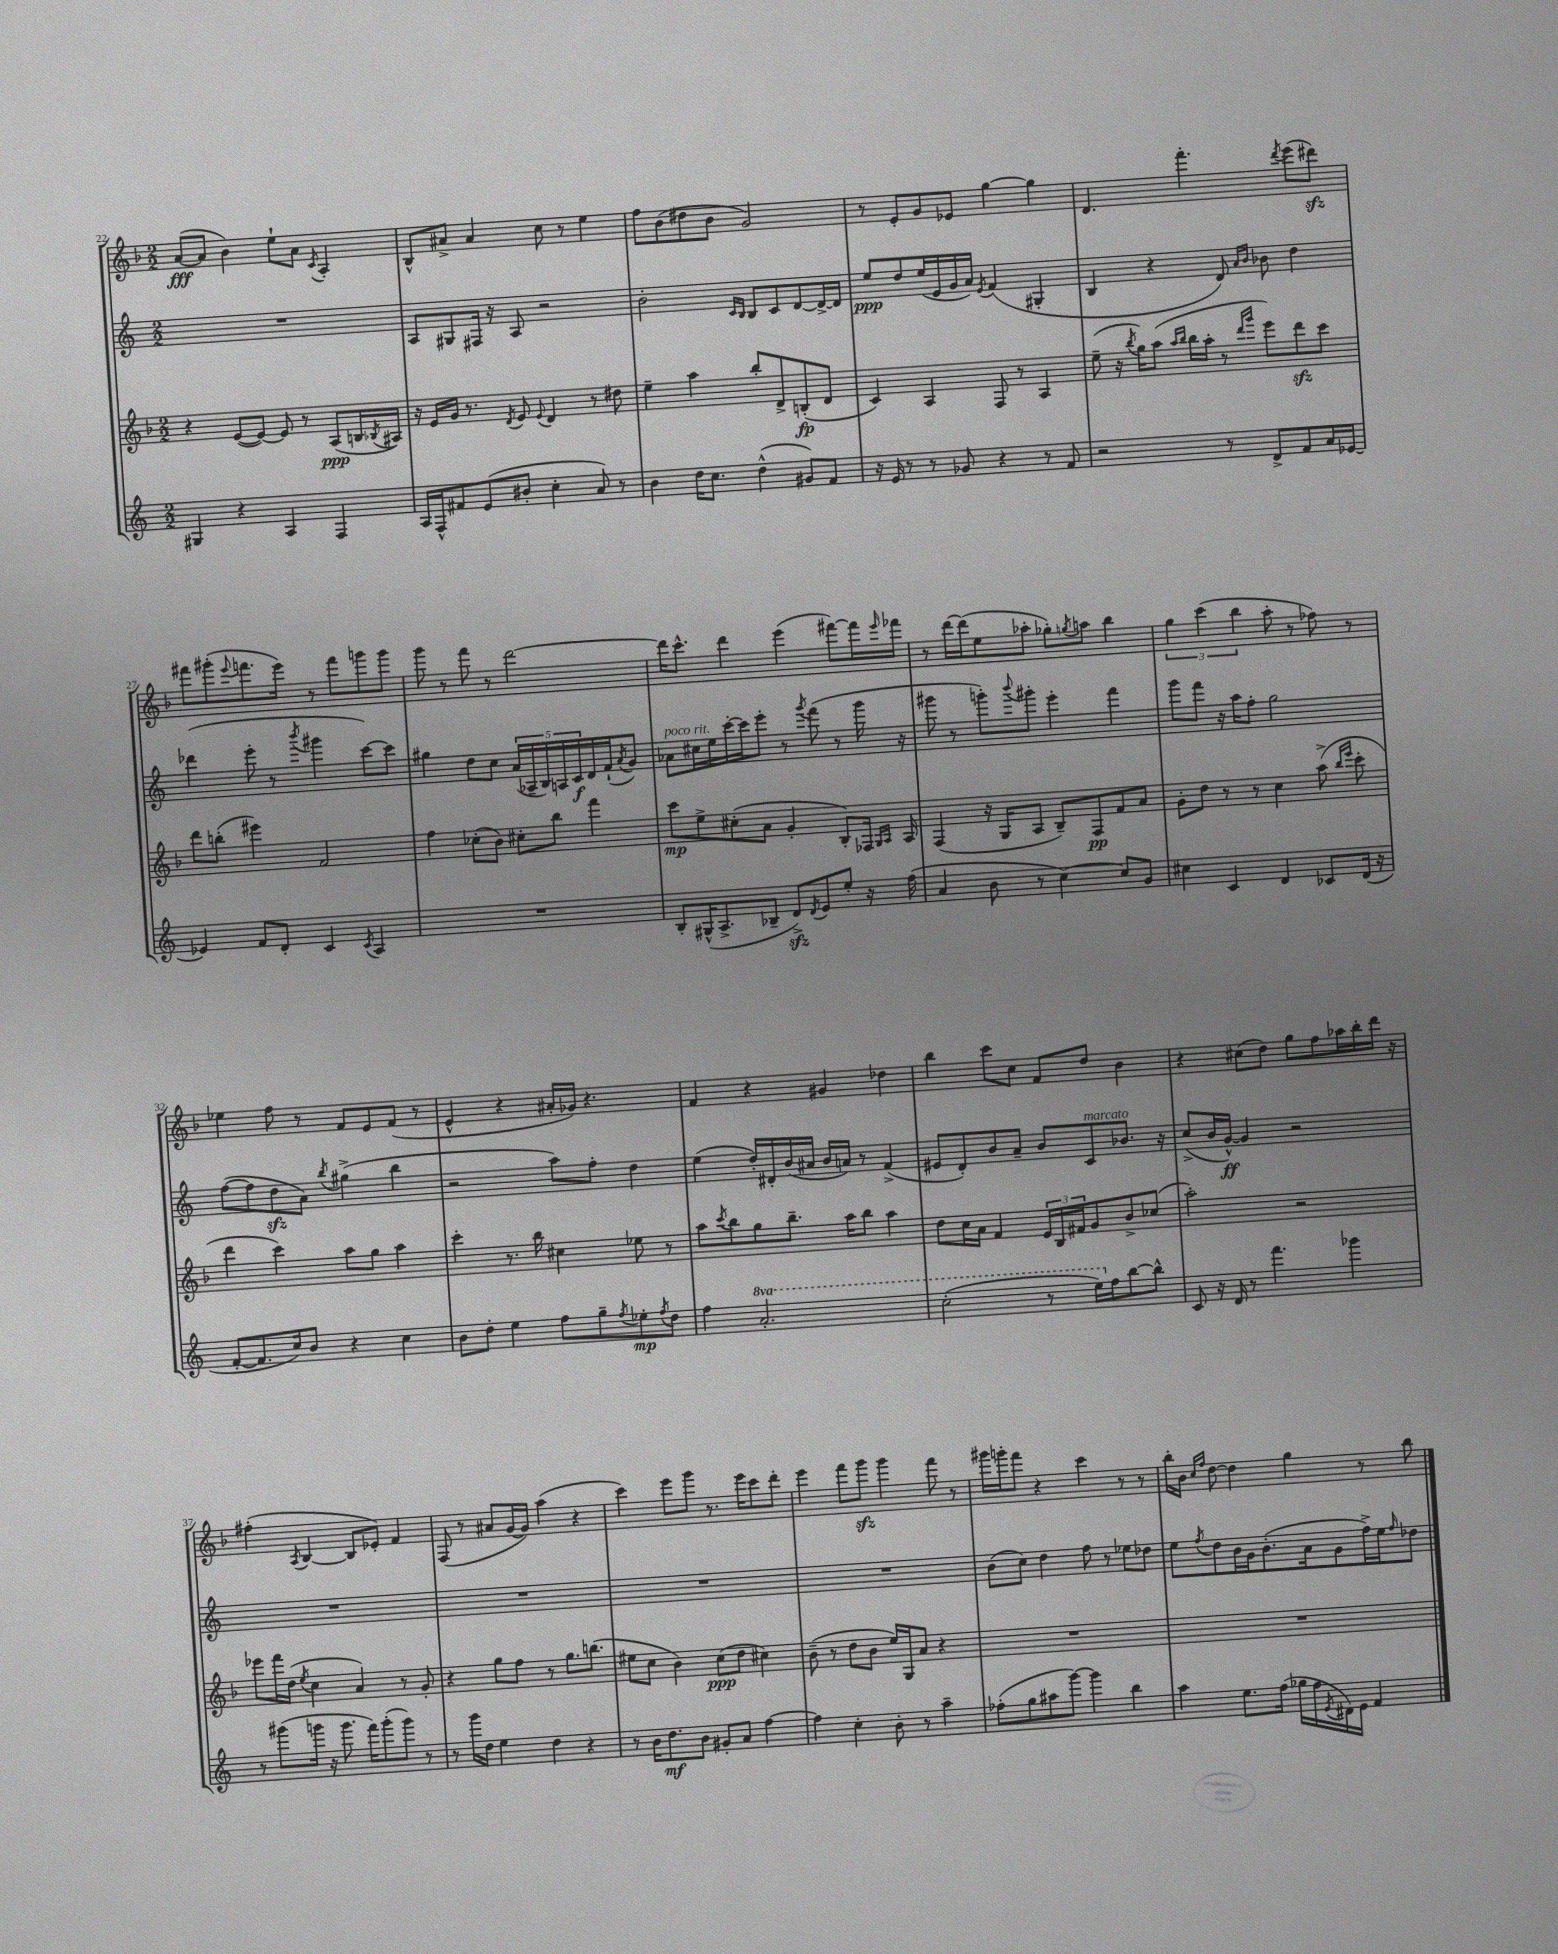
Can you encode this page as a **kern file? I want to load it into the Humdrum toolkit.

**kern	**dynam	**kern	**dynam	**kern	**dynam	**kern	**dynam
*part4	*part4	*part3	*part3	*part2	*part2	*part1	*part1
*staff4	*staff4	*staff3	*staff3	*staff2	*staff2	*staff1	*staff1
*clefG2	*	*clefG2	*	*clefG2	*	*clefG2	*
*k[]	*	*k[b-]	*	*k[]	*	*k[b-]	*
*M2/2	*	*M2/2	*	*M2/2	*	*M2/2	*
=22	=22	=22	=22	=22	=22	=22	=22
4G#X/	.	4r	.	1r	.	([8a/L	fff
.	.	.	.	.	.	8a/J]	.
4r	.	([8e/L	.	.	.	4b-\)	.
.	.	8e/J_)	.	.	.	.	.
4A/	.	8e/]	.	.	.	8ee`\L	.
.	.	8r	.	.	.	8a\J	.
.	.	.	.	.	.	8qc/	.
4F/	.	(8A/L	ppp	.	.	4A'/	.
.	.	16Bn/L	.	.	.	.	.
.	.	8qB-X/	.	.	.	.	.
.	.	16A#X/JJ)	.	.	.	.	.
=23	=23	=23	=23	=23	=23	=23	=23
16A/LL	.	16r	.	8A/L	.	8B-^^/L	.
16F^^/J	.	16e/LL	.	.	.	.	.
8f#X/	.	16g/JJ	.	8G#X/	.	8a#X^/J	.
.	.	8.r	.	.	.	.	.
(8e/	.	.	.	16F#X/Jk	.	4a#/	.
.	.	.	.	16r	.	.	.
.	.	8qd/	.	.	.	.	.
8b#X'/J	.	8e/	.	8A/	.	.	.
.	.	8qqe/	.	.	.	.	.
4cc'\	.	4d/	.	2r	.	8cc\	.
.	.	.	.	.	.	8r	.
8a/)	.	8r	.	.	.	4ee\	.
8r	.	8dd#X\	.	.	.	.	.
=24	=24	=24	=24	=24	=24	=24	=24
4b\	.	4ee~\	.	2b'\	.	8ff\L	.
.	.	.	.	.	.	(8b-\	.
16dd\KL	.	4aa\	.	.	.	8dd#X\	.
8.cc\J	.	.	.	.	.	.	.
.	.	.	.	.	.	8b-\J	.
.	.	.	.	16qqc/LL	.	.	.
.	.	.	.	16qqB/JJ	.	.	.
(4dd^^\	.	8bb-'/L	.	8B/L	.	2g/)	.
.	.	8d^/	.	8c/	.	.	.
8g#X/L)	.	(8Bn'/	fp	[8d/	.	.	.
8f/J	.	8d/J	.	16d^/L_	.	.	.
.	.	.	.	16d/JJ]	.	.	.
=25	=25	=25	=25	=25	=25	=25	=25
16r	.	4c/)	.	8ee/L	ppp	8r	.
16e/	.	.	.	.	.	.	.
8r	.	.	.	8dd/	.	8e'/L	.
8r	.	4A/	.	(16ee/L	.	8g/	.
.	.	.	.	16e/	.	.	.
8g-X/	.	.	.	16g/	.	8e-X/J	.
.	.	.	.	16a/JJ)	.	.	.
.	.	.	.	8qe/	.	.	.
4r	.	8F/	.	(4f/	.	[4gg\	.
.	.	8r	.	.	.	.	.
8r	.	4A/	.	4G#X'/	.	4gg\]	.
8f/	.	.	.	.	.	.	.
=26	=26	=26	=26	=26	=26	=26	=26
2r	.	(8ee~\	.	4B/	.	4.d/	.
.	.	16r	.	.	.	.	.
.	.	8qbb-/	.	.	.	.	.
.	.	16gg\KL)	.	.	.	.	.
.	.	(8aa\J	.	4r	.	.	.
.	.	16qqaa/LL	.	.	.	.	.
.	.	16qqbb-/JJ	.	.	.	.	.
.	.	16bb-\LL	.	.	.	4.fff'\	.
.	.	16aa'\JJ	.	.	.	.	.
8r	.	8r	.	8d/)	.	.	.
.	.	16qqddd/LL	.	16qqa/LL	.	.	.
.	.	16qqggg/JJ	.	16qqb/JJ	.	.	.
8d^/L	.	8eee\L)	.	8b-X\	.	.	.
.	.	.	.	.	.	8qddd/	.
8f/	.	8dddzz\	.	4dd\	.	(8eee\L	.
16a/L	.	8ccc\J	.	.	.	8ddd#Xzz\J)	.
[16e-X/JJ	.	.	.	.	.	.	.
!!LO:LB:g=z
=27	=27	=27	=27	=27	=27	=27	=27
4e-X/]	.	8ddd\L	.	(4ddd-X\	.	8fff#X\L	.
.	.	(8bbn'\J	.	.	.	(8ggg#X'\	.
.	.	.	.	.	.	8qqeee/	.
8f/L	.	4eee#X\)	.	8eee'\	.	8.fffn\	.
8d'/J	.	.	.	8r	.	.	.
.	.	.	.	.	.	16eee\Jk)	.
.	.	.	.	8qbbb/	.	.	.
4c/	.	2f/	.	4ggg#X\	.	8r	.
.	.	.	.	.	.	8fff\L	.
8qc/	.	.	.	.	.	.	.
4A/	.	.	.	[8ccc\L)	.	8gggn\	.
.	.	.	.	8ccc\J]	.	8ggg\J	.
=28	=28	=28	=28	=28	=28	=28	=28
1r	.	4ff\	.	4gg#X\	.	8ggg\	.
.	.	.	.	.	.	8r	.
.	.	(8cc-X'\L	.	8dd\L	.	8fff\	.
.	.	8b-\J)	.	8cc\J	.	8r	.
.	.	8cc#X'\L	.	(20a/LL	.	[2ddd\	.
.	.	.	.	20A-X~/	.	.	.
.	.	.	.	20B/)	.	.	.
.	.	8bb-\J	.	.	.	.	.
.	.	.	.	20An/	.	.	.
.	.	.	.	20c/	f	.	.
.	.	4fff\	.	16d/	.	.	.
.	.	.	.	(16f`/J	.	.	.
.	.	.	.	8qa/	.	.	.
.	.	.	.	8g/J)	.	.	.
=29	=29	=29	=29	=29	=29	=29	=29
!	!	!	!	!LO:TX:a:i:t=poco rit.	!	!	!
8B'/L	.	8ccc\L	mp	8a-X\L	.	16ddd\KL]	.
.	.	.	.	.	.	8.ccc^^\J	.
(16G#X^^/K	.	8ee^\	.	16cc#X\L	.	.	.
8.A^/	.	.	.	16ee\	.	.	.
.	.	(8cc#X'\	.	[16ccc'\	.	4ddd\	.
.	.	.	.	16ccc\J]	.	.	.
8B-X~/J	.	8a\J	.	8eee'\J	.	.	.
8dzz^/L)	.	4g'/	.	8r	.	(4eee\	.
8qd/	.	.	.	8qggg/	.	.	.
8e/	.	.	.	(8fff\	.	.	.
8ee'/J	.	8B-'/L)	.	8r	.	[8fff#X\L)	.
16r	.	16F-X/Jk	.	16ggg\	.	16fff#\L]	.
.	.	16qqG/LL	.	.	.	.	.
.	.	16qqA/JJ	.	.	.	16qqeee/	.
(16ff\	.	16A/	.	16r	.	16fff-X\JJ	.
=30	=30	=30	=30	=30	=30	=30	=30
4a/	.	(4F/	.	8ggg#X\	.	8r	.
.	.	.	.	8r	.	[16ddd\LL	.
.	.	.	.	.	.	(16ddd\J]	.
8b\	.	16r	.	8gggn'\L)	.	8ee\	.
.	.	16G/KL	.	.	.	.	.
.	.	.	.	8qqbbb/	.	.	.
8r	.	8A/J	.	8ggg#X'\J	.	8aa-X'\J	.
[4cc\)	.	8B-~/L)	.	4eee'\	.	8gg-X'\L)	.
.	.	.	.	.	.	8qggn/	.
.	.	8F/	pp	.	.	8aan\J	.
8cc/L]	.	8f/	.	4fff\	.	4bb-\	.
8g/J	.	8a/J	.	.	.	.	.
=31	=31	=31	=31	=31	=31	=31	=31
4cc#X\	.	8g'\L	.	8ggg\L	.	6gg\	.
.	.	8dd\J	.	8fff\J	.	.	.
.	.	.	.	.	.	(6ccc\	.
4c/	.	8r	.	16r	.	.	.
.	.	.	.	16aa\KL	.	.	.
.	.	.	.	.	.	6bb-\	.
.	.	8r	.	8ff'\J	.	.	.
4d/	.	4cc\	.	2gg\	.	8aa'\	.
.	.	.	.	.	.	8r	.
8c-X/L	.	(8aa^\	.	.	.	8ff-X\)	.
.	.	16qqbb-/LL	.	.	.	.	.
.	.	16qqeee/JJ	.	.	.	.	.
(16d/Jk	.	8ccc'\	.	.	.	8r	.
16r	.	.	.	.	.	.	.
!!LO:LB:g=z
=32	=32	=32	=32	=32	=32	=32	=32
[8f'/L	.	4ddd\	.	([8ff\L	.	4ee-X\	.
8.f/]	.	.	.	8ff\]	.	.	.
.	.	4ccc\)	.	8ddzz\	.	8ff\	.
16cc/k)	.	.	.	.	.	.	.
8b/J	.	.	.	8a\J)	.	8r	.
.	.	.	.	8qbb/	.	.	.
4r	.	8aa\L	.	(4gg#X^\	.	8f/L	.
.	.	8gg\J	.	.	.	8e/	.
4cc\	.	4aa\	.	4bb\	.	(8f/J	.
.	.	.	.	.	.	8r	.
=33	=33	=33	=33	=33	=33	=33	=33
8b\L	.	4ccc'\	.	2r	.	4e^^/	.
8dd'\J	.	.	.	.	.	.	.
4ee\	.	8.r	.	.	.	4r	.
.	.	16bb-\	.	.	.	.	.
8ff\L	.	4cc#X\	.	8aa\L)	.	16a#X'/LL	.
.	.	.	.	.	.	16g-X/JJ)	.
8gg~\	.	.	.	8ff'\J	.	4.r	.
8qff/	.	.	.	.	.	.	.
8ee-X'\	mp	8ee-X\	.	4dd\	.	.	.
8qff/	.	.	.	.	.	.	.
8dd\J	.	8r	.	.	.	.	.
=34	=34	=34	=34	=34	=34	=34	=34
4ff\	.	8aa\L	.	(4ee\	.	4f/	.
.	.	8qccc/	.	.	.	.	.
.	.	8bb-\	.	.	.	.	.
*8va	*	*	*	*	*	*	*
2.aa'/	.	8gg\	.	16dd'/LL)	.	4r	.
.	.	.	.	16d#X'/	.	.	.
.	.	8.bb-~\J	.	(16b/	.	.	.
.	.	.	.	16a#X/JJ	.	.	.
.	.	.	.	16b/LL	.	4g#X/	.
.	.	16aa\KL	.	16an/JJ)	.	.	.
.	.	8bb-\J	.	8r	.	.	.
.	.	4aa\	.	(4f^/	.	4dd-X\	.
=35	=35	=35	=35	=35	=35	=35	=35
(2ccc'\	.	8dd\L	.	8e#X/L	.	4bb-\	.
.	.	16cc\L	.	8d'/)	.	.	.
.	.	16a\JJ	.	.	.	.	.
.	.	4f/	.	8b/	.	8ccc\L	.
.	.	.	.	8a~/J	.	8cc\J	.
8r	.	24e/LL	.	8b/L	.	8f/L	.
.	.	24B-/	.	.	.	.	.
.	.	24f#X/J	.	.	.	.	.
!	!	!	!	!LO:TX:a:i:t=marcato	!	!	!
16eee\LL)	.	8g/	.	8c/	.	8dd/J	.
*X8va	*	*	*	*	*	*	*
16ff\J	.	.	.	.	.	.	.
[8bb\	.	8b-^/	.	8.b-X/J	.	4b-\	.
8bb^^\J]	.	(8cc-X/J	.	.	.	.	.
.	.	.	.	16r	.	.	.
=36	=36	=36	=36	=36	=36	=36	=36
8c/	.	2aa'\)	.	(8cc^/L	.	4r	.
16r	.	.	.	16b/L	.	.	.
16d/	.	.	.	[16g^^/JJ)	ff	.	.
8r	.	.	.	4g/]	.	(8cc#X\L	.
4.fff\	.	.	.	.	.	8dd\J)	.
.	.	2r	.	2r	.	8gg\L	.
.	.	.	.	.	.	8ff\	.
4ggg-X\	.	.	.	.	.	16aa-X\L	.
.	.	.	.	.	.	16bb-'\	.
.	.	.	.	.	.	16ddd\JJ	.
.	.	.	.	.	.	16r	.
!!LO:LB:g=z
=37	=37	=37	=37	=37	=37	=37	=37
8r	.	8eee-X\L	.	1r	.	(4ff#X'\	.
(8ggg#X\L	.	16fff\L	.	.	.	.	.
.	.	(16dd\JJ	.	.	.	.	.
.	.	8qee/	.	.	.	8qA/	.
16gggn\Jk	.	4cc\	.	.	.	[4B-/	.
16r	.	.	.	.	.	.	.
8.ggg\	.	.	.	.	.	.	.
.	.	4a/)	.	.	.	8B-/L]	.
16fff\KL)	.	.	.	.	.	.	.
(8ggg'\	.	.	.	.	.	8e-X'/J)	.
8ggg\J)	.	8r	.	.	.	4f/	.
8r	.	8g'/	.	.	.	.	.
=38	=38	=38	=38	=38	=38	=38	=38
8r	.	4r	.	1r	.	(8F/	.
16ggg\LL	.	.	.	.	.	8r	.
16dd\JJ	.	.	.	.	.	.	.
4ee\	.	8gg\L	.	.	.	8a#X/L	.
.	.	8ff\J	.	.	.	[16g/L	.
.	.	.	.	.	.	16g/JJ])	.
4dd\	.	8r	.	.	.	(4aa\	.
.	.	8.gg\L	.	.	.	.	.
4r	.	.	.	.	.	4r	.
.	.	(8.bbn\J	.	.	.	.	.
=39	=39	=39	=39	=39	=39	=39	=39
8r	.	8ee#X\L	.	1r	.	4ccc\)	.
16b\KL	.	8cc\J	.	.	.	.	.
8.dd\	mf	.	.	.	.	.	.
.	.	4b-\)	.	.	.	8eee\L	.
8b\J	.	.	.	.	.	8ggg\J	.
8g#X'/L	.	(8cc\L	ppp	.	.	8.r	.
8a/J	.	8dd\J	.	.	.	.	.
.	.	.	.	.	.	16eee\KL	.
[4ff\	.	4cc#X\)	.	.	.	8ccc\	.
.	.	.	.	.	.	8ddd'\J	.
=40	=40	=40	=40	=40	=40	=40	=40
4ff\]	.	(8b-~\	.	1r	.	4eee\	.
.	.	8r	.	.	.	.	.
4cc'\	.	8dd\L	.	.	.	8fff\L	.
.	.	8b-\J	.	.	.	8gggzz\J	.
8b'\	.	16ee/LL)	.	.	.	4ggg\	.
.	.	16G/J	.	.	.	.	.
8r	.	8a/J	.	.	.	.	.
4aa~\	.	4r	.	.	.	8fff\	.
.	.	.	.	.	.	8r	.
=41	=41	=41	=41	=41	=41	=41	=41
(8ff-X'\L	.	1r	.	(8b\L	.	16ggg#X\LL	.
.	.	.	.	.	.	16gggn'\J	.
8gg\	.	.	.	8cc\J)	.	8fff\J	.
8aa#X\	.	.	.	4dd\	.	4r	.
[8ggg\J)	.	.	.	.	.	.	.
4ggg\]	.	.	.	8ff\	.	4ccc\	.
.	.	.	.	8r	.	.	.
4bb\	.	.	.	8ee-X\L	.	8r	.
.	.	.	.	8dd-X\J	.	8r	.
=42	=42	=42	=42	=42	=42	=42	=42
4aa\	.	1r	.	8ee\L	.	16bb-'\LL	.
.	.	.	.	.	.	16b-\JJ	.
.	.	.	.	.	.	16qqcc/LL	.
.	.	.	.	8qff/	.	16qqff/JJ	.
.	.	.	.	8dd\	.	[8dd\	.
8.ee\L	.	.	.	16b\L	.	4dd\]	.
.	.	.	.	16g\J	.	.	.
.	.	.	.	(8.b'\	.	.	.
(16ff\Jk	.	.	.	.	.	.	.
16gg-X\LL	.	.	.	.	.	4gg\	.
16ff\	.	.	.	16a\k	.	.	.
8qe/	.	.	.	.	.	.	.
16d#X\)	.	.	.	8g\	.	.	.
16e\JJ	.	.	.	.	.	.	.
4f/	.	.	.	16ff^\L)	.	8r	.
.	.	.	.	16ee\J	.	.	.
.	.	.	.	16qqff/	.	.	.
.	.	.	.	8dd-X\J	.	8bb-\	.
==	==	==	==	==	==	==	==
*-	*-	*-	*-	*-	*-	*-	*-
